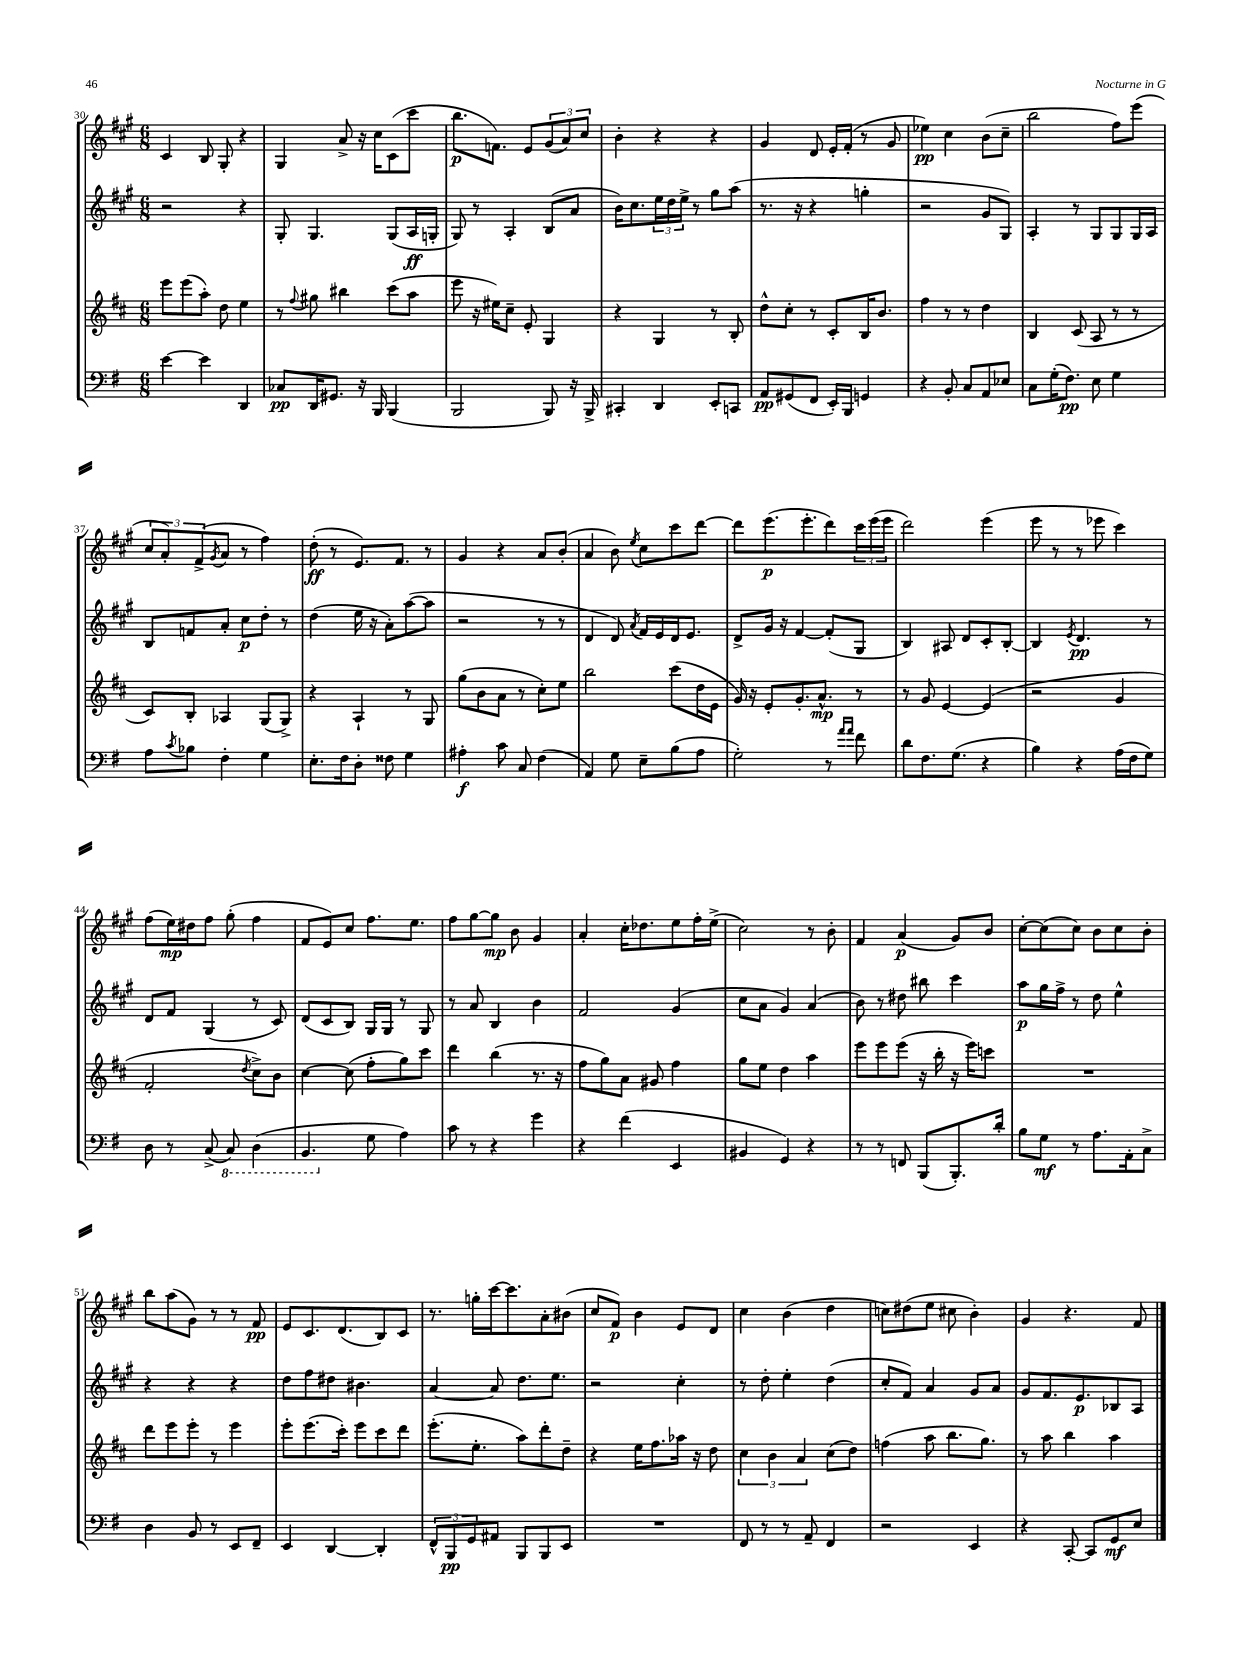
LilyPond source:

<<
\new StaffGroup <<
\new Staff = "s0" {
    \clef treble \key a \major \numericTimeSignature \time 6/8
    cis'4 b8 gis8-. r4 |
    gis4 a'8-> r16 cis''16 cis'8( cis'''8 |
    b''8.\p f'8.) e'8 \tuplet 3/2 { gis'8( a'8) cis''8 } |
    b'4-. r4 r4 |
    gis'4 d'8 e'16-. fis'16-.( r8 gis'8 |
    ees''4\pp) cis''4 b'8( cis''8-- |
    b''2 fis''8) e'''8( |
    \tuplet 3/2 { cis''8 a'8-.) fis'8->( } \acciaccatura { gis'8 } a'8 r8 fis''4) |
    d''8-.\ff( r8 e'8.) fis'8. r8 |
    gis'4 r4 a'8 b'8-.( |
    a'4 b'8) \acciaccatura { e''8 } cis''8 cis'''8 d'''8~ |
    d'''8 e'''8.\p( e'''8.-. d'''8) \tuplet 3/2 { cis'''16 e'''16( e'''16 } |
    d'''2) e'''4( |
    e'''8 r8 r8 ees'''8 cis'''4) |
    fis''8( e''16\mp) dis''16 fis''8 gis''8-.( fis''4 |
    fis'8 e'8) cis''8 fis''8. e''8. |
    fis''8 gis''8~ gis''8\mp b'8 gis'4 |
    a'4-. cis''16-. des''8. e''8 fis''16-. e''16->( |
    cis''2) r8 b'8-. |
    fis'4 a'4\p( gis'8) b'8 |
    cis''8~-. cis''8( cis''8) b'8 cis''8 b'8-. |
    b''8 a''8( gis'8) r8 r8 fis'8\pp |
    e'8 cis'8. d'8.( b8) cis'8 |
    r8. g''16-. cis'''16~ cis'''8. a'8-. bis'8( |
    cis''8 fis'8\p) b'4 e'8 d'8 |
    cis''4 b'4( d''4 |
    c''8) dis''8( e''8 cis''8 b'4-.) |
    gis'4 r4. fis'8 \bar "|." |
}
\new Staff = "s1" {
    \clef treble \key a \major \numericTimeSignature \time 6/8
    r2 r4 |
    gis8-. gis4. gis8( a16\ff g16-. |
    gis8) r8 a4-. b8( a'8 |
    b'16) cis''8. \tuplet 3/2 { e''16 d''16 e''16-> } r8 gis''8 a''8( |
    r8. r16 r4 g''4-. |
    r2 gis'8 gis8) |
    a4-. r8 gis8 gis8 gis16 a16 |
    b8 f'8 a'8-. cis''8\p d''8-. r8 |
    d''4( e''16 r16 a'8-.) a''8~( a''8 |
    r2 r8 r8 |
    d'4 d'8) \acciaccatura { a'8 } fis'16 e'16 d'16 e'8. |
    d'8-> gis'16 r16 fis'4~ fis'8-.( gis8 |
    b4) ais8 d'8 cis'8-. b8~-. |
    b4 \acciaccatura { e'8 } d'4.\pp r8 |
    d'8 fis'8 gis4( r8 cis'8) |
    d'8( cis'8 b8) gis16 gis16 r8 gis8 |
    r8 a'8 b4 b'4 |
    fis'2 gis'4( |
    cis''8 a'8 gis'4) a'4( |
    b'8) r8 dis''8 bis''8 cis'''4 |
    a''8\p gis''16 fis''16-> r8 d''8 e''4-^ |
    r4 r4 r4 |
    d''8 fis''8 dis''8 bis'4. |
    a'4~ a'8 d''8. e''8. |
    r2 cis''4-. |
    r8 d''8-. e''4-. d''4( |
    cis''8-. fis'8) a'4 gis'8 a'8 |
    gis'8 fis'8. e'8.\p bes8 a8 \bar "|." |
}
\new Staff = "s2" {
    \clef treble \key d \major \numericTimeSignature \time 6/8
    e'''8 e'''8( a''8-.) d''8 e''4 |
    r8 \appoggiatura { fis''8 } gis''8 bis''4 cis'''8( a''8 |
    e'''8 r16 eis''16) cis''8-- e'8-. g4 |
    r4 g4 r8 b8-. |
    d''8-^ cis''8-. r8 cis'8-. b16 b'8. |
    fis''4 r8 r8 d''4 |
    b4 cis'8( a8 r8 r8 |
    cis'8) b8-. aes4 g8( g8->) |
    r4 a4-! r8 g8 |
    g''8( b'8 a'8 r8 cis''8-.) e''8 |
    b''2 cis'''8( d''16 e'16 |
    g'16) r16 e'8-. g'8.-. a'8.-^\mp r8 |
    r8 g'8 e'4~ e'4( |
    r2 g'4 |
    fis'2-. \acciaccatura { d''8 } cis''8->) b'8 |
    cis''4~ cis''8( fis''8-. g''8) cis'''8 |
    d'''4 b''4( r8. r16 |
    fis''8 g''8) a'8 gis'8 fis''4 |
    g''8 e''8 d''4 a''4 |
    e'''8 e'''8 e'''8( r16 b''16-. r16 e'''16) c'''8 |
    R2. |
    d'''8 e'''8 e'''8-. r8 e'''4 |
    e'''8-. e'''8.( cis'''16-.) e'''8 cis'''8 d'''8 |
    e'''8.-.( e''8.-. a''8) d'''8-. d''8-- |
    r4 e''16 fis''8. aes''16 r16 d''8 |
    \tuplet 3/2 { cis''4 b'4 a'4 } cis''8( d''8) |
    f''4( a''8 b''8. g''8.) |
    r8 a''8 b''4 a''4 \bar "|." |
}
\new Staff = "s3" {
    \clef bass \key g \major \numericTimeSignature \time 6/8
    e'4~ e'4 d,4 |
    ces8\pp d,16 gis,8. r16 b,,16 b,,4( |
    b,,2 b,,8) r16 b,,16-> |
    cis,4-. d,4 e,8-. c,8 |
    a,8\pp gis,8( fis,8 e,16-.) b,,16 g,4 |
    r4 b,8-. c8 a,8 ees8 |
    c8 g16-.( fis8.\pp) e8 g4 |
    a8 \acciaccatura { c'8 } bes8 fis4-. g4 |
    e8.-. fis16 d8-. fisis8 g4 |
    ais4-.\f c'8 c8 fis4( |
    a,4) g8 e8-- b8( a8 |
    g2-.) r8 \grace { a'16 a'16 } fis'8 |
    d'8 fis8. g8.( r4 |
    b4) r4 a16( fis16 g8) |
    d8 r8 c8->( \ottava #-1 c,8) d,4( |
    b,,4. \ottava #0 g8 a4) |
    c'8 r8 r4 g'4 |
    r4 fis'4( e,4 |
    bis,4 g,4) r4 |
    r8 r8 f,8 b,,8( b,,8.-.) d'16-. |
    b8 g8\mf r8 a8. a,16-. c8-> |
    d4 b,8 r8 e,8 fis,8-- |
    e,4 d,4~ d,4-. |
    \tuplet 3/2 { fis,8-^ b,,8\pp g,8 } ais,8 b,,8 b,,8 e,8 |
    R2. |
    fis,8 r8 r8 a,8-- fis,4 |
    r2 e,4 |
    r4 c,8~-. c,8 g,8\mf e8 \bar "|." |
}
>>
>>
\layout { \context { \Score currentBarNumber = #30 } }
